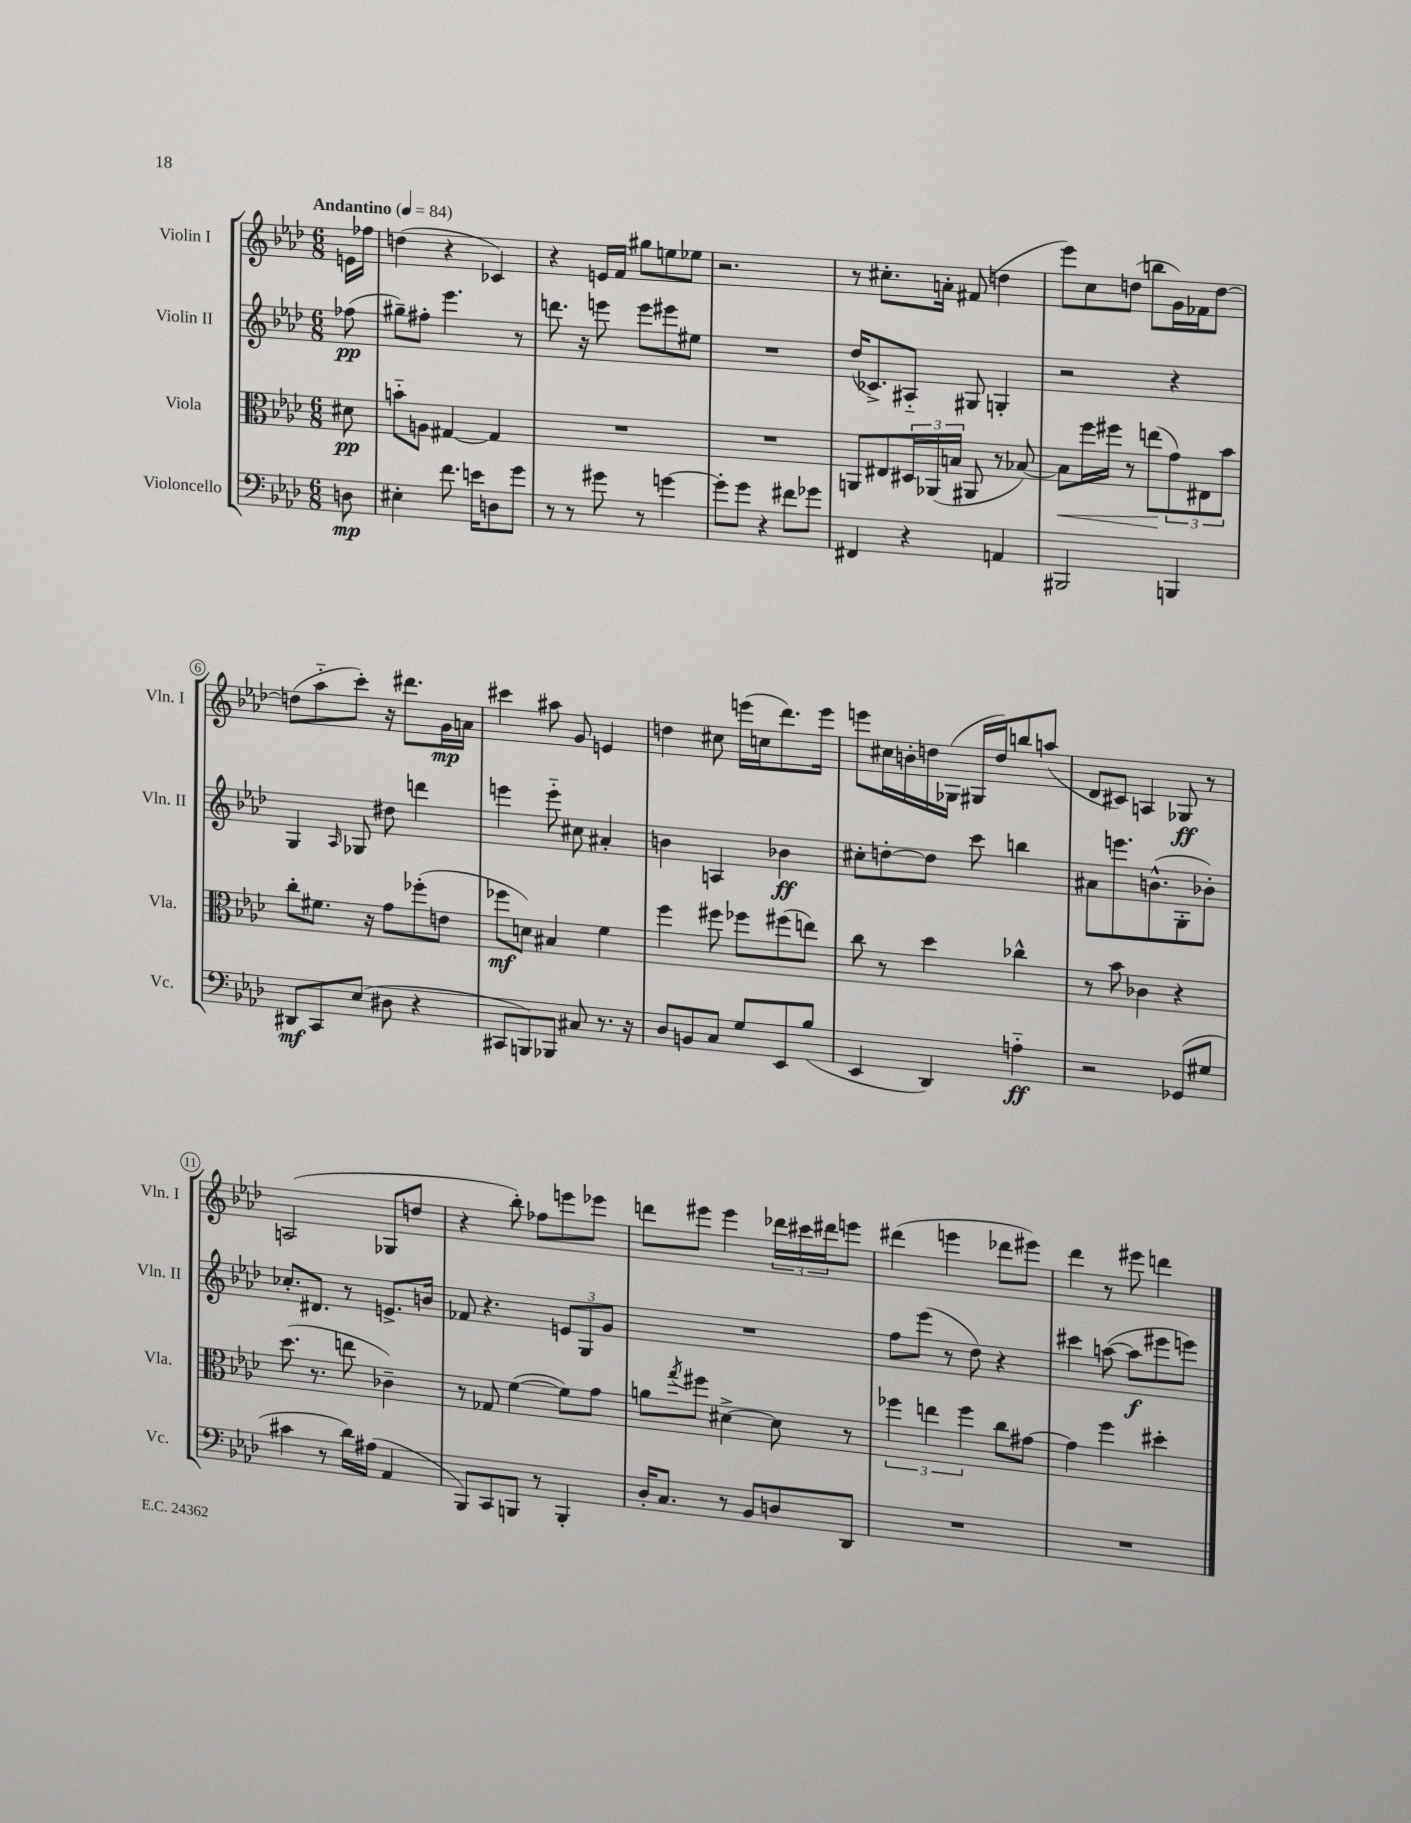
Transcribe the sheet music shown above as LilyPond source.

<<
\new StaffGroup <<
\new Staff = "s0" \with { instrumentName = "Violin I" shortInstrumentName = "Vln. I" } {
    \clef treble \key aes \major \numericTimeSignature \time 6/8 \partial 8 \tempo "Andantino" 4 = 84
    e'16 fes''16 |
    d''4( r4 ces'4) |
    r4 e'16 f'16 gis''8 e''8 ees''8 |
    r2. |
    r8 cis''8.-. a'16-. fis'8( d''4 |
    ees'''8) c''8 d''8( b''8 g'16) fes'16 d''8~ |
    d''8( aes''8-_ c'''8-.) r16 dis'''8. g'16\mp a'16 |
    cis'''4 ais''8 g'8 e'4 |
    d''4 cis''8 e'''16( c''16 des'''8.) e'''16 |
    e'''8 cis''16 b'16-. d''16 ges16( gis16 d''16) b''8 a''8( |
    des'8 cis'8) a4 ges8\ff r8 |
    a2( ges8 d''8 |
    r4 bes''8-.) fes''8 e'''8 ees'''8 |
    d'''8 eis'''8 eis'''4 \tuplet 3/2 { des'''16 cis'''16 dis'''16 } e'''8 |
    dis'''4( e'''4 des'''8 eis'''8) |
    des'''4 r8 eis'''8 d'''4 \bar "|." |
}
\new Staff = "s1" \with { instrumentName = "Violin II" shortInstrumentName = "Vln. II" } {
    \clef treble \key aes \major \numericTimeSignature \time 6/8 \partial 8
    fes''8\pp( |
    gis''8--) fis''8-. ees'''4. r8 |
    d'''8. r16 e'''8 e'''8 eis'''8 eis''8 |
    R2. |
    des''16( ces'8.->) ais8-_ gis8 g4-. |
    r2 r4 |
    g4 \grace { aes16 } ges8 dis''8 d'''4 |
    e'''4 e'''8-_ cis''8 ais'4-. |
    b'4 a4 bes'4\ff |
    cis''8-. d''8~-. d''8 c'''8 b''4 |
    ais'8 e'''8. b'8.-^( g8-. bes'8-.) |
    ces''8.-. dis'8. r8 e'8.-> b'16 |
    fes'8 r4. \tuplet 3/2 { e'8 g8 g'8 } |
    R2. |
    f''8 ees'''8( r8 des''8) r4 |
    cis'''4 a''8~( a''8\f eis'''8 e'''8) \bar "|." |
}
\new Staff = "s2" \with { instrumentName = "Viola" shortInstrumentName = "Vla." } {
    \clef alto \key aes \major \numericTimeSignature \time 6/8 \partial 8
    dis'8\pp |
    b'8-_ a8 gis4~ gis4 |
    R2. |
    R2. |
    a,8 eis8 \tuplet 3/2 { dis16 aes,16( b16 } ais,8 r8 bes8~) |
    bes8\< f''16 fis''16 r8 e''8\!( \tuplet 3/2 { g'8) eis8 bes'8 } |
    c''8-. fis'8. r16 g'8 fes''8-.( e'8 |
    fes''8\mf d'8) bis4 f'4 |
    f''4 fis''8 fes''8 fis''8( e''8) |
    c''8 r8 des''4 ces''4-^ |
    r8 bes'8 ces'4 r4 |
    des''8.( r8. e''8 ces'4--) |
    r8 ges8 f'4~( f'8) g'8 |
    a'8 \acciaccatura { g''8 } fis''8 dis'4~-> dis'8 r8 |
    \tuplet 3/2 { fes''4 e''4 fes''4 } c''8 gis'8~ |
    gis'4 f''4 dis''4-. \bar "|." |
}
\new Staff = "s3" \with { instrumentName = "Violoncello" shortInstrumentName = "Vc." } {
    \clef bass \key aes \major \numericTimeSignature \time 6/8 \partial 8
    d8\mp |
    eis4-. f'8. e'16 d8 g'8 |
    r8 r8 gis'8 r8 g'4~ |
    g'8-. g'8 r4 fis'8 ges'8 |
    fis,4 r4 a,4 |
    bis,,2 b,,4 |
    dis,8\mf c,8 ees8( dis8 r4 |
    cis,8 b,,8) bes,,8 cis8 r8. r16 |
    des8 b,8 c8 g8 ees,8 bes8( |
    ees,4 des,4) a4-_\ff |
    r2 ges,8( gis8 |
    cis'4 r8 des'16) ais16( aes,4 |
    bes,,8) c,8 b,,8 r8 b,,4-. |
    des16-. c8. r8 bes,8 d8 des,8 |
    R2. |
    R2. \bar "|." |
}
>>
>>
\layout { \context { \Score \override BarNumber.stencil = #(make-stencil-circler 0.1 0.3 ly:text-interface::print) } }
